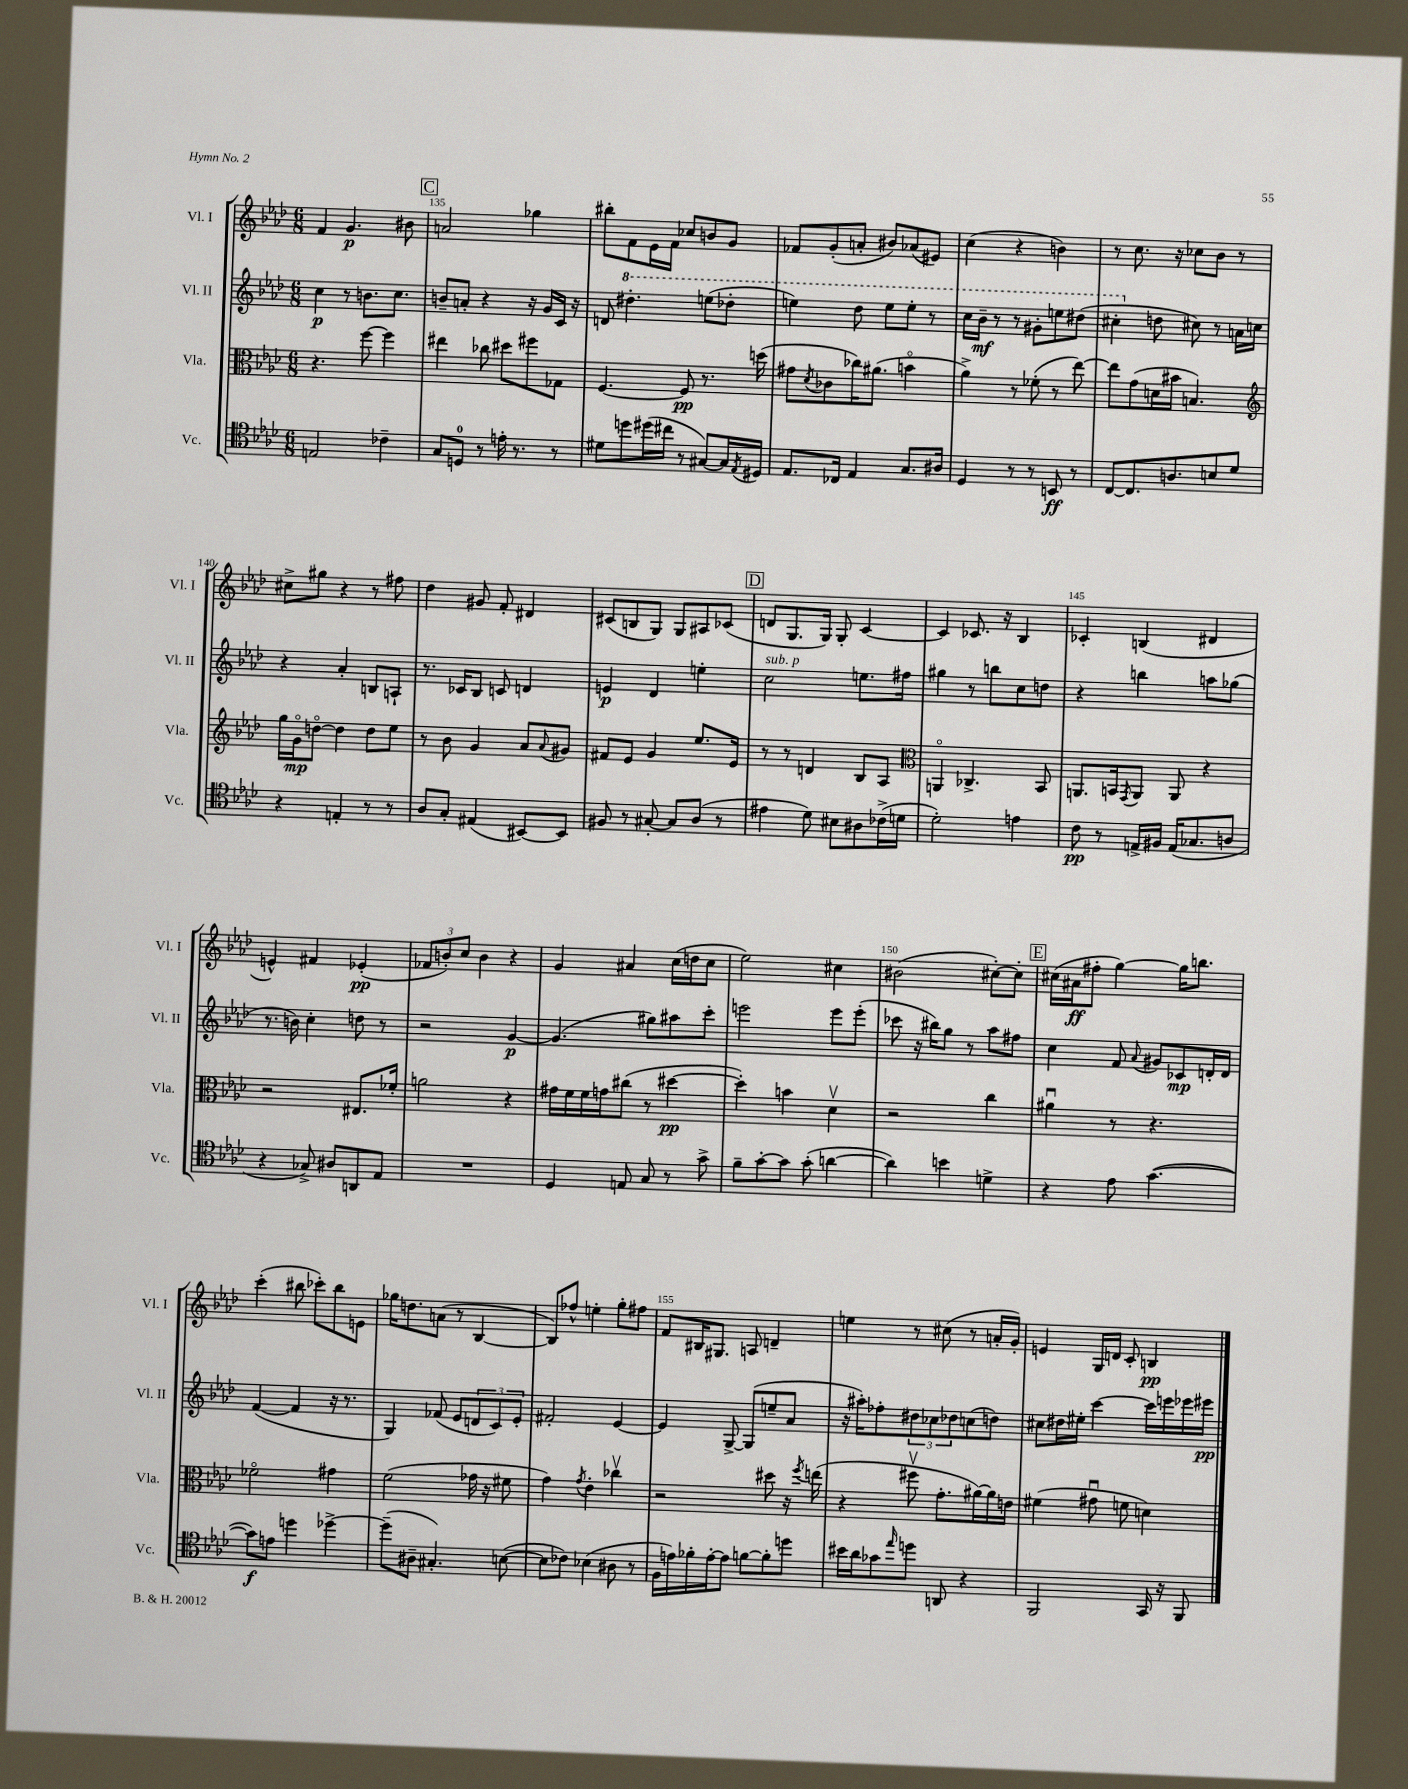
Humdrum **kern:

**kern	**kern	**kern	**kern
*staff4	*staff3	*staff2	*staff1
*clefC4	*clefC3	*clefG2	*clefG2
*k[b-e-a-d-]	*k[b-e-a-d-]	*k[b-e-a-d-]	*k[b-e-a-d-]
*M6/8	*M6/8	*M6/8	*M6/8
2E/	4.r	4cc\	4f/
.	.	8r	4.g/
.	[8ff\	8.b\L	.
4c-~\	4ff\]	.	.
.	.	8.cc\J	.
.	.	.	8b#\
=	=	=	=
8G/L	4ee#\	8b~/L	2a/
8D/J	.	8a'/J	.
8r	8cc-\	4r	.
16e'\	8dd#\L	.	.
8.r	.	.	.
.	8ff#\	16r	4gg-\
.	.	16g/LL	.
8r	8G-\J	16c/JJ	.
.	.	16r	.
=	=	=	=
8d#\L	[4.F/	8d/	8bb#'\L
8dd\	.	4.ddd#'\	8f\
(16dd#\L	.	.	16e-\L
16cc#\JJ	.	.	16f\JJ
8r	8F/]	.	8cc-/L
[8G#/L)	8.r	(8eee\L	8b/
16G#/]L	.	8ddd-'\J	8g/J
8qE-/	.	.	.
16D#/JJ	(16dd\	.	.
=	=	=	=
8.E-/L	8g#\L	4eee\)	8f-/L
.	8qd-/	.	.
.	8c-\	.	(8g'/
16C-/Jk	.	.	.
4E-/	16cc-\K)	8ddd-\	8a'/J
.	(8.a#\J	.	.
.	.	8eee\L	8b#/L)
8.G/L	4bo\	8eee'\J	(8a-/
.	.	8r	8e#/J)
16A#/Jk	.	.	.
=	=	=	=
4D-/	4a-^\)	16ccc\LL	(4cc\
.	.	16bb-~\JJ	.
.	.	8r	.
8r	8r	8r	4r
8r	(8f-'\	8gg#'\L	.
8BB/	8r	8eee\	4b\)
8r	[8ee-\)	(8ddd#\J	.
=	=	=	=
[8C/L	8ee-\]L	4ccc#'\	8r
8.C/]	(8g\	.	8.cc\
.	16d\L	8dd\	.
8.A/	16b#\JJ	.	16r
.	4.B/)	8cc#\)	8cc-\L
8B/	.	8r	8b-\J
8d-/J	.	16a\LL	8r
.	.	16cc\JJ	.
=	=	=	=
*	*clefG2	*	*
4r	16gg\LL	4r	8cc#^\L
.	16go\J	.	.
.	[8ddo\J	.	8gg#\J
4E'/	4dd\]	4a-'/	4r
8r	8dd\L	8B/L	8r
8r	8ee-\J	8A`/J	8ff#\
=	=	=	=
8A-/L	8r	8.r	4dd-\
8G'/J	8b-\	.	.
.	.	16c-/LK	.
(4E#/	4g/	8B-/J	8g#/
.	.	8c/	8f'/
[8BB#/L)	8a-/L	4d/	4d#/
.	8qqa-/	.	.
8BB#/]J	8g#/J	.	.
=	=	=	=
8F#/	8f#/L	4e/	(8c#/L
8r	8e-/J	.	8B/
[8G#'/	4g/	4d-/	8G/J)
8G#/]L	.	.	8G/L
(8A-/J	8.ee-/L	4ee'\	8A#/
8r	.	.	(8c-/J
.	16e-/Jk	.	.
=	=	=	=
4e#\	8r	2cc\	8d/L
.	8r	.	8.G/
8d-\)	4d/	.	.
.	.	.	16G/Jk)
8B#\L	.	.	8G'/
8A#\	8B-/L	8.ee\L	[4c/
(16c-^\L	8A-/J	.	.
16d\JJ	.	16ff#\Jk	.
=	=	=	=
*	*clefC3	*	*
2d-'\)	4AAo/	4gg#\	4c/]
.	4.C-^/	8r	8.c-/
.	.	8bb\L	.
.	.	.	16r
4e\	.	8cc\	4B-/
.	8BB-/	8dd\J	.
=	=	=	=
8c\	8.AA/L	4r	4c-'/
8r	.	.	.
.	16BB/k	.	.
.	8qGG/	.	.
16E^/LL	8AA/J	4bb\	(4B/
16F#/JJ	.	.	.
(16E/LK	8AA/	.	.
8.G-/	.	.	.
.	4r	8aa\L	4d#/
8A/J	.	(8gg-\J	.
=	=	=	=
4r	2r	8.r	4e^^/)
.	.	16b\)	.
8G-^/)	.	4cc'\	4f#/
8A#/L	.	.	.
8AA/	8.E#/L	8dd\	(4e-'/
8E-/J	.	8r	.
.	16f-'/Jk	.	.
=	=	=	=
2.r	2a\	2r	12f-/L
.	.	.	12b'/)
.	.	.	12cc/J
.	.	.	4b\
.	4r	[4g/	4r
=	=	=	=
4D-/	16g#\LL	(4.g/]	4g/
.	16f\	.	.
.	16f\	.	.
.	16g\J	.	.
8E/	(8cc#\J	.	4a#/
8G/	8r	8gg#\L)	.
8r	[4dd#\	8aa#\	(16cc\LL
.	.	.	16dd\J
8g^\	.	8ccc'\J	8cc\J
=	=	=	=
8f~\L	4dd#'\])	2eee\	2ee-\)
[8g'\	.	.	.
8g\]J	4b\	.	.
(8g'\	.	.	.
[4a\	4d-v\	8eee\L	4cc#\
.	.	(8eee'\J	.
=	=	=	=
4a\])	2r	8ccc-\	(2b#\
.	.	16r	.
.	.	16bb#\LK)	.
4b\	.	8gg\J	.
.	.	8r	.
4d^\	4cc\	8aa-\L	[8cc#'\L)
.	.	8ff#\J	8cc#'\]J
=	=	=	=
4r	4a#u\	4cc\	(16cc#\LL
.	.	.	16a#\J
.	.	.	8ff#'\J
8e-\	8r	8f/	[4gg\)
.	.	8qqa-/	.
([4.g\	4.r	8g#/L	.
.	.	8c-/	16gg\]LK
.	.	.	8.bb\J
.	.	16d'/L	.
.	.	16d/JJ	.
=	=	=	=
8g\]L)	2f-o\	([4f/	(4ccc'\
8e\J	.	.	.
4dd\	.	4f/]	8bb#\
.	.	.	8ccc-'\L)
[4dd-^\	4g#\	16r	8bb#\
.	.	8.r	.
.	.	.	8e\J
=	=	=	=
(8dd-~\]L	(2f\	4G/)	16gg-\LK
.	.	.	8.dd\
8A#~\J	.	.	.
4.G#'/)	.	(8f-/	(8a\J
.	.	8e-/L	8r
.	16g-\	12d/	[4B-/
.	16r	.	.
.	.	12c/)	.
([8B\	8f#\	.	.
.	.	12e-'/J	.
=	=	=	=
8B\]L	4g\)	2f#'/	8B-/]L)
8c-\J)	.	.	8ff-^^/J
.	8qg/	.	.
(4B-\	4e-'\	.	4ee'\
8A#\	4cc-v\	[4e-/	8gg'\L
8r	.	.	8ff#\J
=	=	=	=
16F\LL	2r	4e-/]	8f/L
16e\)	.	.	.
16f-'\	.	.	16B#/K
[16e'\J	.	.	8.G#/J
8e\]J	.	[8G^/	.
[8f\L	.	(8G/]L	8A/
8f'\]	8dd#\	8ee~/	4d~/
8dd\J	16r	8a-/J	.
.	8qff/	.	.
.	(16ee\	.	.
=	=	=	=
16b#\LL	4r	16r	4ee\
16a-\J	.	16aa#'\LK)	.
8g-\	.	8ff-'\	.
16qqee-/	.	.	.
8dd\J	8ff#v\	12dd#\	8r
.	.	12cc-\	.
8AA/	8.g'\L	.	(8cc#\
.	.	12dd-\	.
4r	.	(8cc\	8r
.	[16a#\L)	.	.
.	16a#\]	8dd\J)	16a'/LL
.	16e\JJ	.	16g'/JJ)
=	=	=	=
2FF/	(4f#\	8cc#\L	4e/
.	.	16dd#\L	.
.	.	16ee#'\JJ	.
.	8g#u\	[4ccc\	16G/LL
.	.	.	16d/JJ
.	8f\	.	8c'/
16GG/	4d\)	16ccc\]LL	4B/
16r	.	16eee\	.
8FF/	.	16eee-\	.
.	.	16eee#\JJ	.
==	==	==	==
*-	*-	*-	*-
